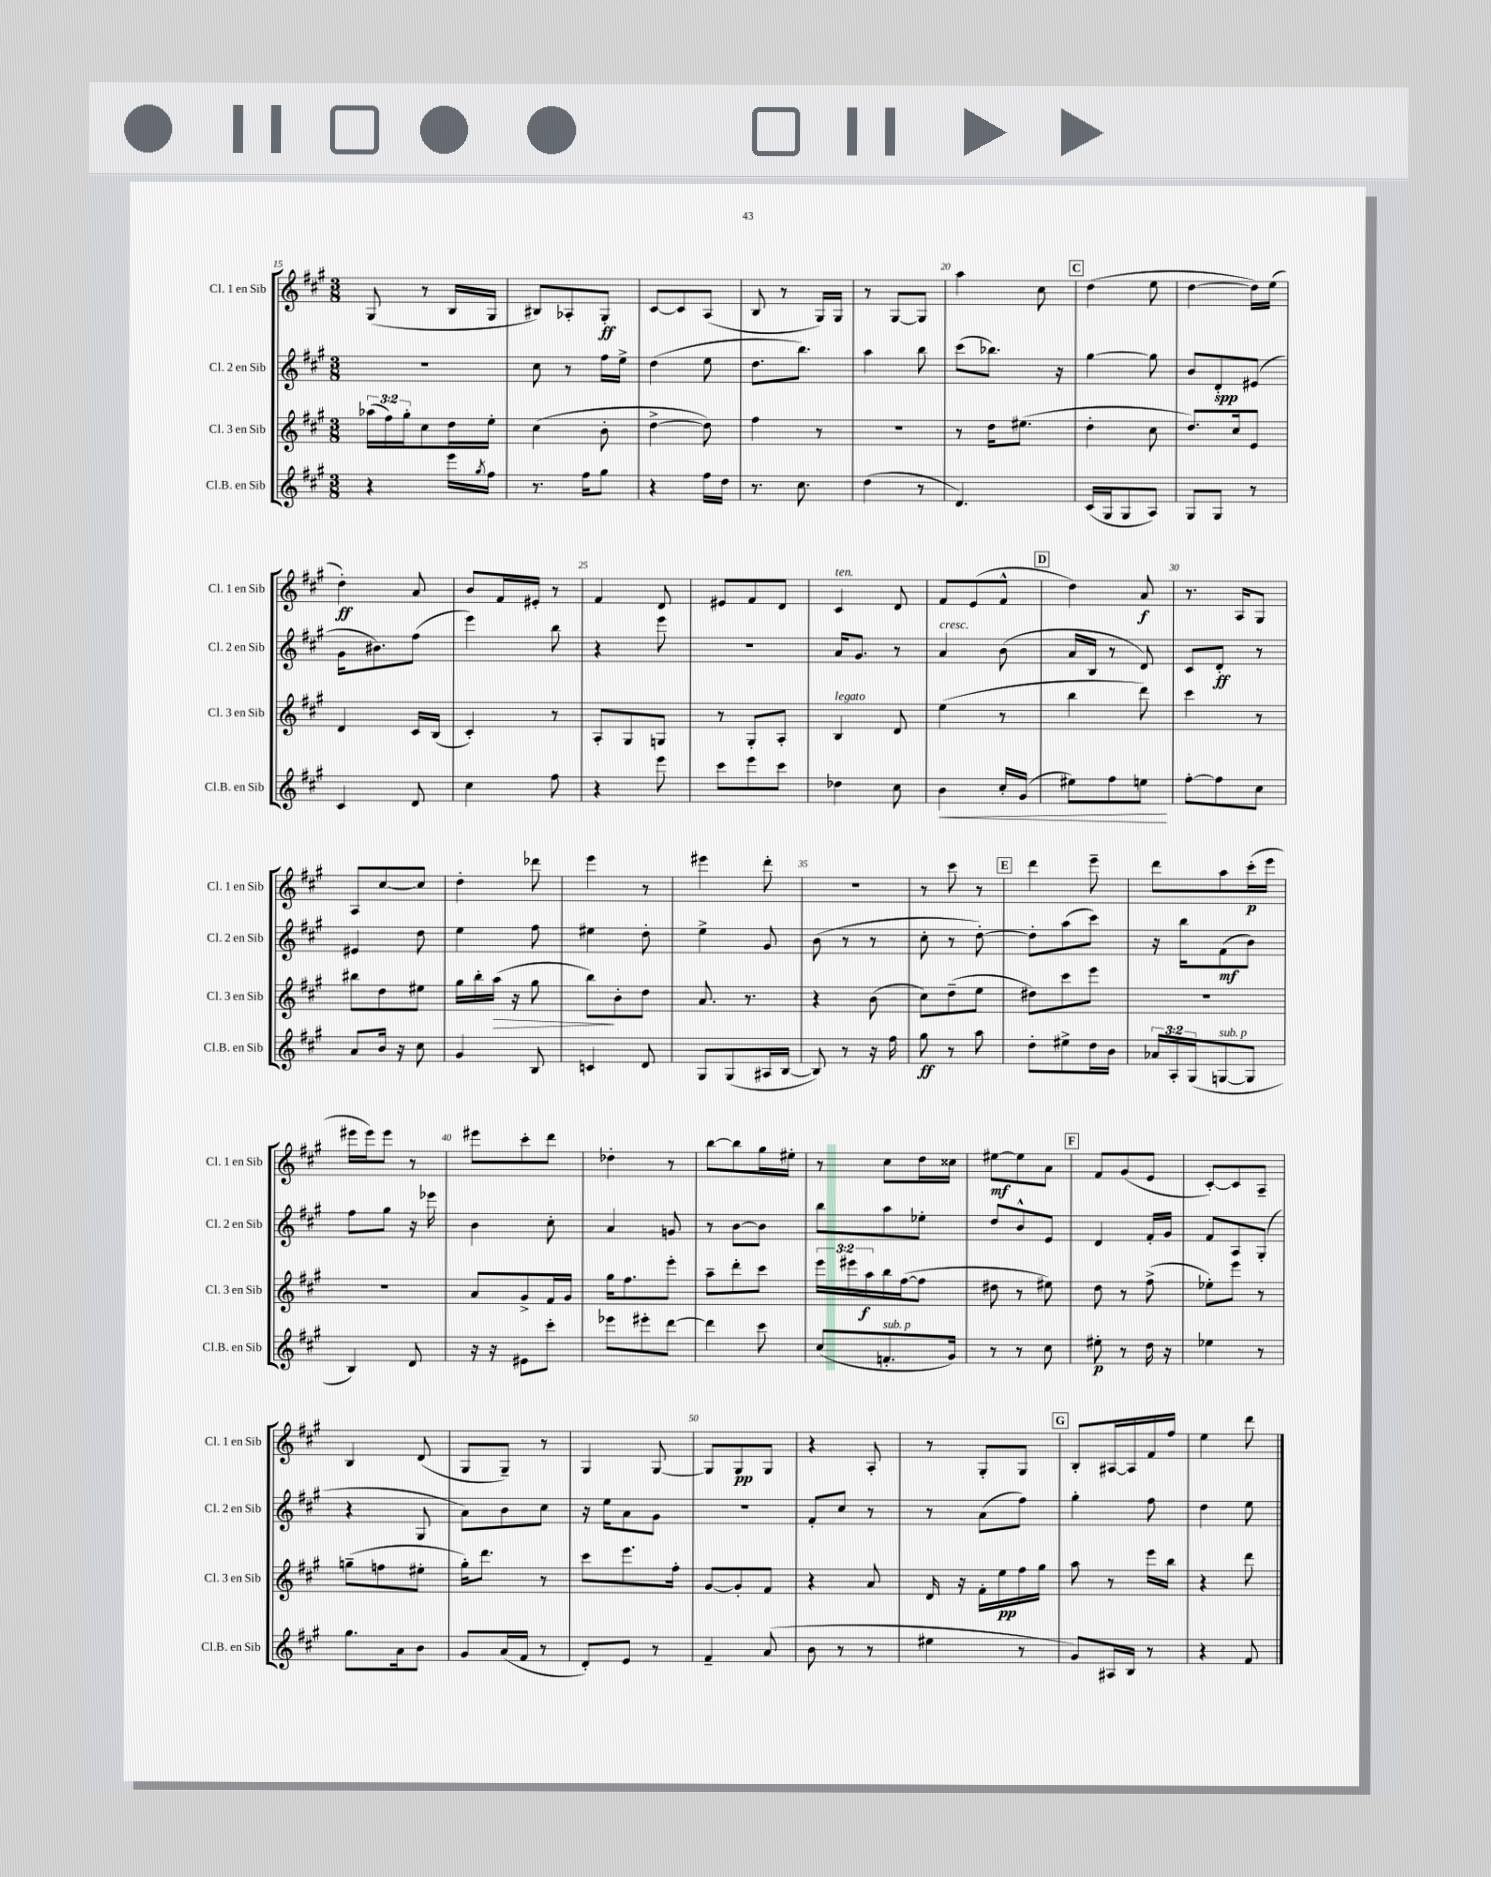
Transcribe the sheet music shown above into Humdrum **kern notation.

**kern	**kern	**kern	**kern
*staff4	*staff3	*staff2	*staff1
*clefG2	*clefG2	*clefG2	*clefG2
*k[f#c#g#]	*k[f#c#g#]	*k[f#c#g#]	*k[f#c#g#]
*M3/8	*M3/8	*M3/8	*M3/8
4r	(24aa-	4.r	(8G#
.	24ff#)	.	.
.	24gg#'	.	.
.	8cc#	.	8r
16eee	16dd	.	16B
8qgg#	.	.	.
16ff#	16ee'	.	16G#
=	=	=	=
8.r	(4cc#	8cc#	8B#)
.	.	8r	8A-'
16ff#	.	.	.
8gg#	8b'	16ff#	8G#'
.	.	16ee^	.
=	=	=	=
4r	[4dd^	(4dd	[8c#
.	.	.	8c#]
16ff#	8dd])	8ee	(8A
16dd	.	.	.
=	=	=	=
8.r	4ff#	8.dd	8B
.	.	.	8r
8.cc#	.	8.bb)	.
.	8r	.	16G#)
.	.	.	16G#
=	=	=	=
(4dd	4.r	4aa	8r
.	.	.	[8G#
8r	.	8bb	8G#]
=	=	=	=
4.d)	8r	(8ccc#	4aa
.	16dd	8.bb-)	.
.	(8.ee#	.	.
.	.	.	8cc#
.	.	16r	.
=	=	=	=
(16c#	4dd'	[4gg#	(4dd
16G#	.	.	.
8G#	.	.	.
8A)	8cc#	8gg#]	8ee
=	=	=	=
8G#	8.dd)	8b	[4dd
8G#	.	8d'	.
.	16cc#	.	.
8r	8e	(8e#	16dd])
.	.	.	(16ee
=	=	=	=
4c#	4d	16g#	4dd')
.	.	8.b#)	.
8d	16c#	(8ff#	8a
.	(16B	.	.
=	=	=	=
4cc#	4c#')	4eee)	8b
.	.	.	16f#
.	.	.	16e#'
8ff#	8r	8bb	8r
=	=	=	=
4r	8A'	4r	4f#
.	8G#	.	.
8eee	8G	8eee	8d
=	=	=	=
8ccc#	8r	4.r	8e#
8eee	8G#'	.	8f#
8ccc#	8A'	.	8d
=	=	=	=
4dd-	4B	16a	4c#
.	.	8.g#	.
8cc#	8d	8r	8d
=	=	=	=
4b	(4ee	4a	8f#
.	.	.	(8e
16cc#'	8r	(8b	8f#^^
(16g#	.	.	.
=	=	=	=
8ee#)	4bb	16a	4dd)
.	.	16B	.
8ff#	.	8r	.
8ee	8ddd)	8d)	8a
=	=	=	=
[8ff#'	4ccc#	8c#	8.r
8ff#]	.	8d'	.
.	.	.	16A
8cc#	8r	8r	8G#
=	=	=	=
8a	8bb#	4e#	8A
16b	8dd	.	[8cc#
16r	.	.	.
8cc#	8ee#	8dd	8cc#]
=	=	=	=
4g#	16gg#	4ee	4dd'
.	16bb'	.	.
.	(16aa	.	.
.	16r	.	.
8B	8gg#	8ff#	8ddd-
=	=	=	=
4c	8bb)	4ee#	4eee
.	8b'	.	.
8d	8dd	8dd'	8r
=	=	=	=
8G#	8.a	4ee^	4eee#
(8G#	.	.	.
.	8.r	.	.
16A#	.	8g#	8ddd'
[16B	.	.	.
=	=	=	=
8B])	4r	(8b	4.r
8r	.	8r	.
16r	(8b	8r	.
16ff#	.	.	.
=	=	=	=
8gg#	8cc#)	8cc#'	8r
8r	(8dd~	8r	8ccc#
8aa	8ee	[8dd')	8r
=	=	=	=
8dd'	8dd#)	8dd']	4ddd
8ee#^	8ccc#	(8aa	.
16dd	8eee	8ccc#)	8eee~
16b	.	.	.
=	=	=	=
24a-	4.r	16r	8ddd
24A'	.	.	.
.	.	16bb	.
(24G#	.	.	.
[8G	.	(8f#	8aa
8G]	.	8b)	(16ccc#'
.	.	.	16eee
=	=	=	=
4B)	4.r	8ff#	16eee#
.	.	.	16eee#)
.	.	8gg#	8eee#
8d	.	16r	8r
.	.	16eee-	.
=	=	=	=
16r	8a	4b	8eee#
16r	.	.	.
8e#	8g#^	.	8ccc#'
8ccc#'	16f#	8cc#'	8ddd
.	16g#	.	.
=	=	=	=
8eee-	16gg#	4a	4dd-'
.	8.ff#	.	.
8eee#'	.	.	.
[8ddd	8eee'	8g	8r
=	=	=	=
4ddd]	8aa~	8r	[8bb
.	8ddd'	[8b	8bb]
8ccc#	8ccc#	8b]	16gg#
.	.	.	16ee#'
=	=	=	=
(8cc#	24eee	8bb	8r
.	24eee#	.	.
.	24aa	.	.
8.f'	16bb	8aa	8cc#
.	([16ff#	.	.
.	8ff#]	8ee-'	16dd
16g#)	.	.	16cc##
=	=	=	=
8r	8dd#	8dd	[8ee#
8r	8r	8b^^	8ee#]
8cc#	8ee#)	8e	8a
=	=	=	=
8ee#'	8dd	4d	8f#
8r	8r	.	(8g#
16dd	(8ff#^	16f#'	8e
16r	.	16g#	.
=	=	=	=
4ee-	8ee-')	8f#	[8c#')
.	8eee	8A	8c#]
8r	8r	(8G#'	8A~
=	=	=	=
8.gg#	(8gg~	4r	4B
.	8ff	.	.
16a	.	.	.
8b	8ee#'	8G#	(8d
=	=	=	=
8g#	16gg#')	8a)	8G#
.	8.ddd	.	.
(16a	.	8b	8G#~)
16f#	.	.	.
8r	8r	8cc#	8r
=	=	=	=
8d')	8ccc#	16r	4G#
.	.	16ee	.
8e	8.eee	8a	.
8r	.	8g#	[8G#
.	16ff#'	.	.
=	=	=	=
4f#~	[8g#	4.r	8G#]
.	8g#']	.	8G#
(8a	8f#	.	8G#
=	=	=	=
8b	4r	8f#'	4r
8r	.	8cc#	.
8r	8a	8r	8A'
=	=	=	=
4ee#	16d	8r	8r
.	16r	.	.
.	16f#'	(8a	8G#'
.	16ee	.	.
8r	16ff#	8ff#)	8G#
.	16gg#	.	.
=	=	=	=
8g#)	8aa	4gg#'	8B'
16A#	8r	.	[16A#
16B	.	.	16A#]
8r	16eee	8ff#	16f#
.	16bb	.	16ff#
=	=	=	=
4r	4r	4dd	4ee
8f#	8ddd	8ee	8ddd
==	==	==	==
*-	*-	*-	*-
